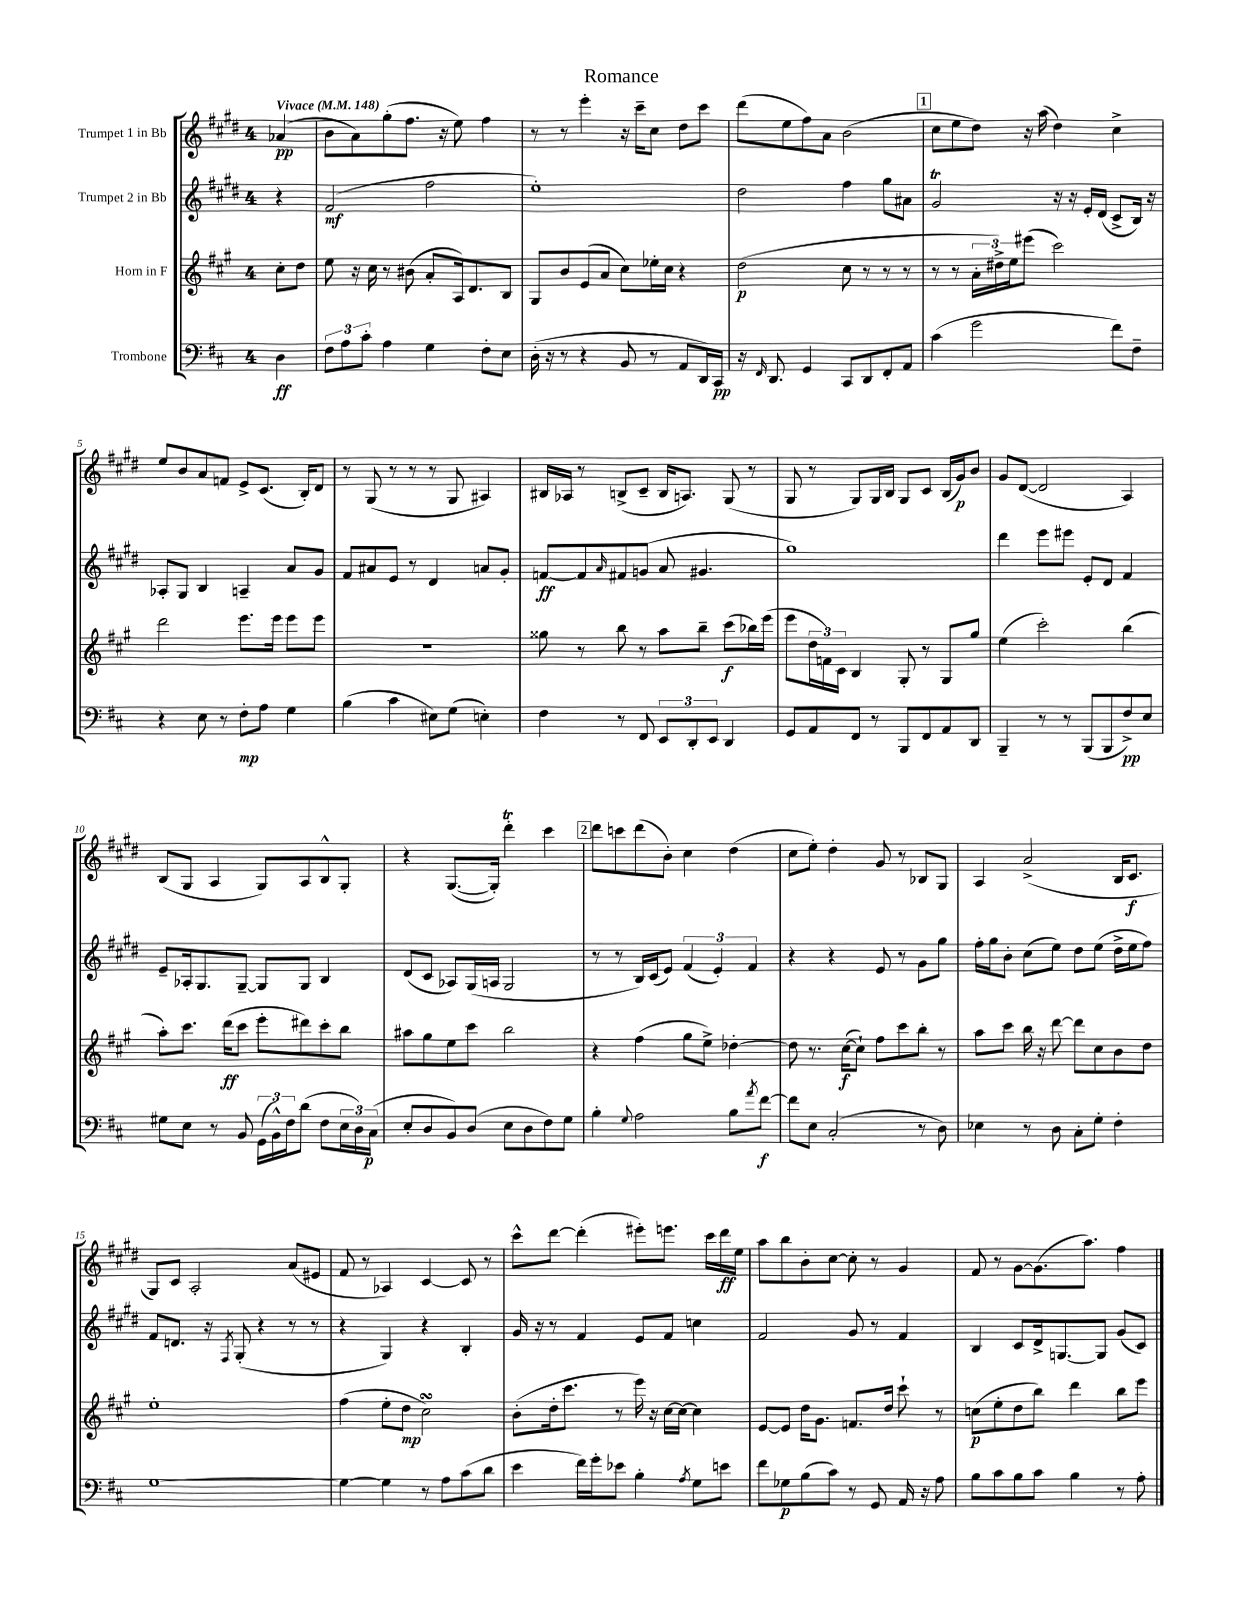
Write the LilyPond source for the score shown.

\header { title = "Romance" }
<<
\new StaffGroup <<
\new Staff = "s0" \with { instrumentName = "Trumpet 1 in Bb" } {
    \clef treble \key e \major \once \override Staff.TimeSignature.style = #'single-digit \time 4/4 \partial 4 \tempo "Vivace" 4 = 148
    aes'4\pp( |
    b'8 a'8) gis''8-.( fis''8. r16 e''8) fis''4 |
    r8 r8 e'''4-. r16 cis'''16-- cis''8 dis''8 cis'''8 |
    dis'''8( e''8 fis''8) a'8 b'2( |
    \mark \markup { \box "1" } cis''8 e''8 dis''8) r16 a''16( dis''4) cis''4-> |
    e''8 b'8 a'8 f'8 e'8-> cis'8.( b16-.) dis'8 |
    r8 gis8( r8 r8 r8 gis8 ais4) |
    bis16 aes16 r8 b8->( cis'8-- b16 a8.) gis8( r8 |
    gis8 r8 gis8) gis16 b16 gis8 cis'8 b16( gis'16\p) b'8 |
    gis'8 dis'8~( dis'2 a4) |
    b8( gis8 a4 gis8) a8 b8-^ gis8-. |
    r4 gis8.~( gis16-.) dis'''4-.\trill cis'''4 |
    \mark \markup { \box "2" } dis'''8 c'''8 dis'''8( b'8-.) cis''4 dis''4( |
    cis''8 e''8-.) dis''4-. gis'8 r8 bes8 gis8 |
    a4 a'2->( b16 cis'8.\f |
    gis8) cis'8 a2-. a'8( eis'8 |
    fis'8 r8 aes4) cis'4~ cis'8 r8 |
    cis'''8-^ dis'''8~ dis'''4-.( eis'''8-.) e'''8. cis'''16 dis'''16\ff e''16 |
    a''8 b''8 b'8-. cis''8~ cis''8-. r8 gis'4 |
    fis'8 r8 gis'8~ gis'8.( a''8.) fis''4 \bar "|." |
}
\new Staff = "s1" \with { instrumentName = "Trumpet 2 in Bb" } {
    \clef treble \key e \major \once \override Staff.TimeSignature.style = #'single-digit \time 4/4 \partial 4
    r4 |
    fis'2\mf( fis''2 |
    e''1-.) |
    dis''2 fis''4 gis''8 ais'8 |
    \mark \markup { \box "1" } gis'2\trill r16 r16 e'16-. dis'16( cis'8-> b16) r16 |
    aes8-. gis8 b4 a4-- a'8 gis'8 |
    fis'8 ais'8 e'8 r8 dis'4 a'8 gis'8-. |
    f'8~\ff f'8 \grace { a'16 } fis'8 g'8( a'8 gis'4. |
    gis''1) |
    dis'''4 e'''8 eis'''8 e'8-. dis'8 fis'4 |
    e'8-- aes16-. gis8. gis8~-- gis8 gis8 b4 |
    dis'8( cis'8 aes8) gis16( a16 gis2 |
    \mark \markup { \box "2" } r8 r8 b16) cis'16( e'8) \tuplet 3/2 { fis'4( e'4-.) fis'4 } |
    r4 r4 e'8 r8 gis'8 gis''8 |
    fis''16-. gis''16 b'8-. cis''8( e''8) dis''8 e''8( dis''16-> e''16 fis''8) |
    fis'8 d'8. r16 \acciaccatura { fis8 } gis8-.( r4 r8 r8 |
    r4 gis4) r4 b4-. |
    gis'16 r16 r8 fis'4 e'8 fis'8 c''4 |
    fis'2 gis'8 r8 fis'4 |
    b4 cis'8 dis'16-> g8.~ g8 gis'8( cis'8) \bar "|." |
}
\new Staff = "s2" \with { instrumentName = "Horn in F" } {
    \clef treble \key a \major \once \override Staff.TimeSignature.style = #'single-digit \time 4/4 \partial 4
    cis''8-. d''8 |
    e''8 r16 cis''16 r8 bis'8( a'8-. a16) d'8. b8 |
    gis8 b'8 e'8( a'8 cis''8) ees''16-. cis''16 r4 |
    d''2\p( cis''8 r8 r8 r8 |
    \mark \markup { \box "1" } r8 r8 \tuplet 3/2 { a'16-. dis''16->) e''16 } eis'''8( cis'''2) |
    d'''2 e'''8. e'''16 e'''8 e'''8 |
    R1 |
    gisis''8 r8 b''8 r8 a''8 b''8-- cis'''8\f( bes''16) e'''16( |
    e'''8 \tuplet 3/2 { d''16 f'16) cis'16 } b4 gis8-. r8 gis8 gis''8 |
    e''4( cis'''2-.) b''4( |
    a''8-.) cis'''8. d'''16\ff( cis'''8 e'''8-. dis'''8) cis'''8-. b''8 |
    ais''8 gis''8 e''8 cis'''8 b''2 |
    \mark \markup { \box "2" } r4 fis''4( gis''8 e''8->) des''4~-. |
    des''8 r8. cis''16~\f( cis''8-!) fis''8 cis'''8 b''8-. r8 |
    a''8 cis'''8 b''16 r16 d'''8~ d'''8 cis''8 b'8 d''8 |
    e''1-. |
    fis''4( e''8-. d''8\mp cis''2\turn) |
    b'8-.( d''16-. cis'''8. r8 e'''16) r16 cis''16~ cis''16~ cis''4 |
    e'8~ e'8 d''16 gis'8. f'8. d''16 cis'''8-! r8 |
    c''8\p( e''8-. d''8 b''8) d'''4 b''8 e'''8 \bar "|." |
}
\new Staff = "s3" \with { instrumentName = "Trombone" } {
    \clef bass \key d \major \once \override Staff.TimeSignature.style = #'single-digit \time 4/4 \partial 4
    d4\ff |
    \tuplet 3/2 { fis8 a8 cis'8-. } a4 g4 fis8-. e8 |
    d16-.( r16 r8 r4 b,8 r8 a,8 d,16) cis,16\pp |
    r16 \grace { fis,16 } d,8. g,4 cis,8 d,8 fis,8-. a,8 |
    \mark \markup { \box "1" } cis'4( g'2 fis'8) fis8-- |
    r4 e8 r8 fis8-.\mp a8 g4 |
    b4( cis'4 eis8) g8( e4-.) |
    fis4 r8 fis,8 \tuplet 3/2 { e,8 d,8-. e,8 } d,4 |
    g,8 a,8 fis,8 r8 b,,8 fis,8 a,8 d,8 |
    b,,4-- r8 r8 b,,8( b,,8 fis8->\pp) e8 |
    gis8 e8 r8 b,8 \tuplet 3/2 { g,16( b,16-^) fis16 } d'8( fis8 \tuplet 3/2 { e16 d16) cis16\p( } |
    e8-. d8 b,8) d8( e8 d8 fis8) g8 |
    \mark \markup { \box "2" } b4-. \appoggiatura { g8 } a2 b8 \acciaccatura { a'8 } fis'8~\f |
    fis'8 e8 cis2-.( r8 d8) |
    ees4 r8 d8 cis8-. g8-. fis4-. |
    g1~ |
    g4~ g4 r8 a8 cis'8( d'8 |
    e'4 fis'16) g'16-. ees'8 b4-. \acciaccatura { a8 } g8 e'8 |
    fis'8 ges8\p b8( cis'8) r8 g,8 a,16 r16 a8 |
    b8 cis'8 b8 cis'8 b4 r8 a8-. \bar "|." |
}
>>
>>
